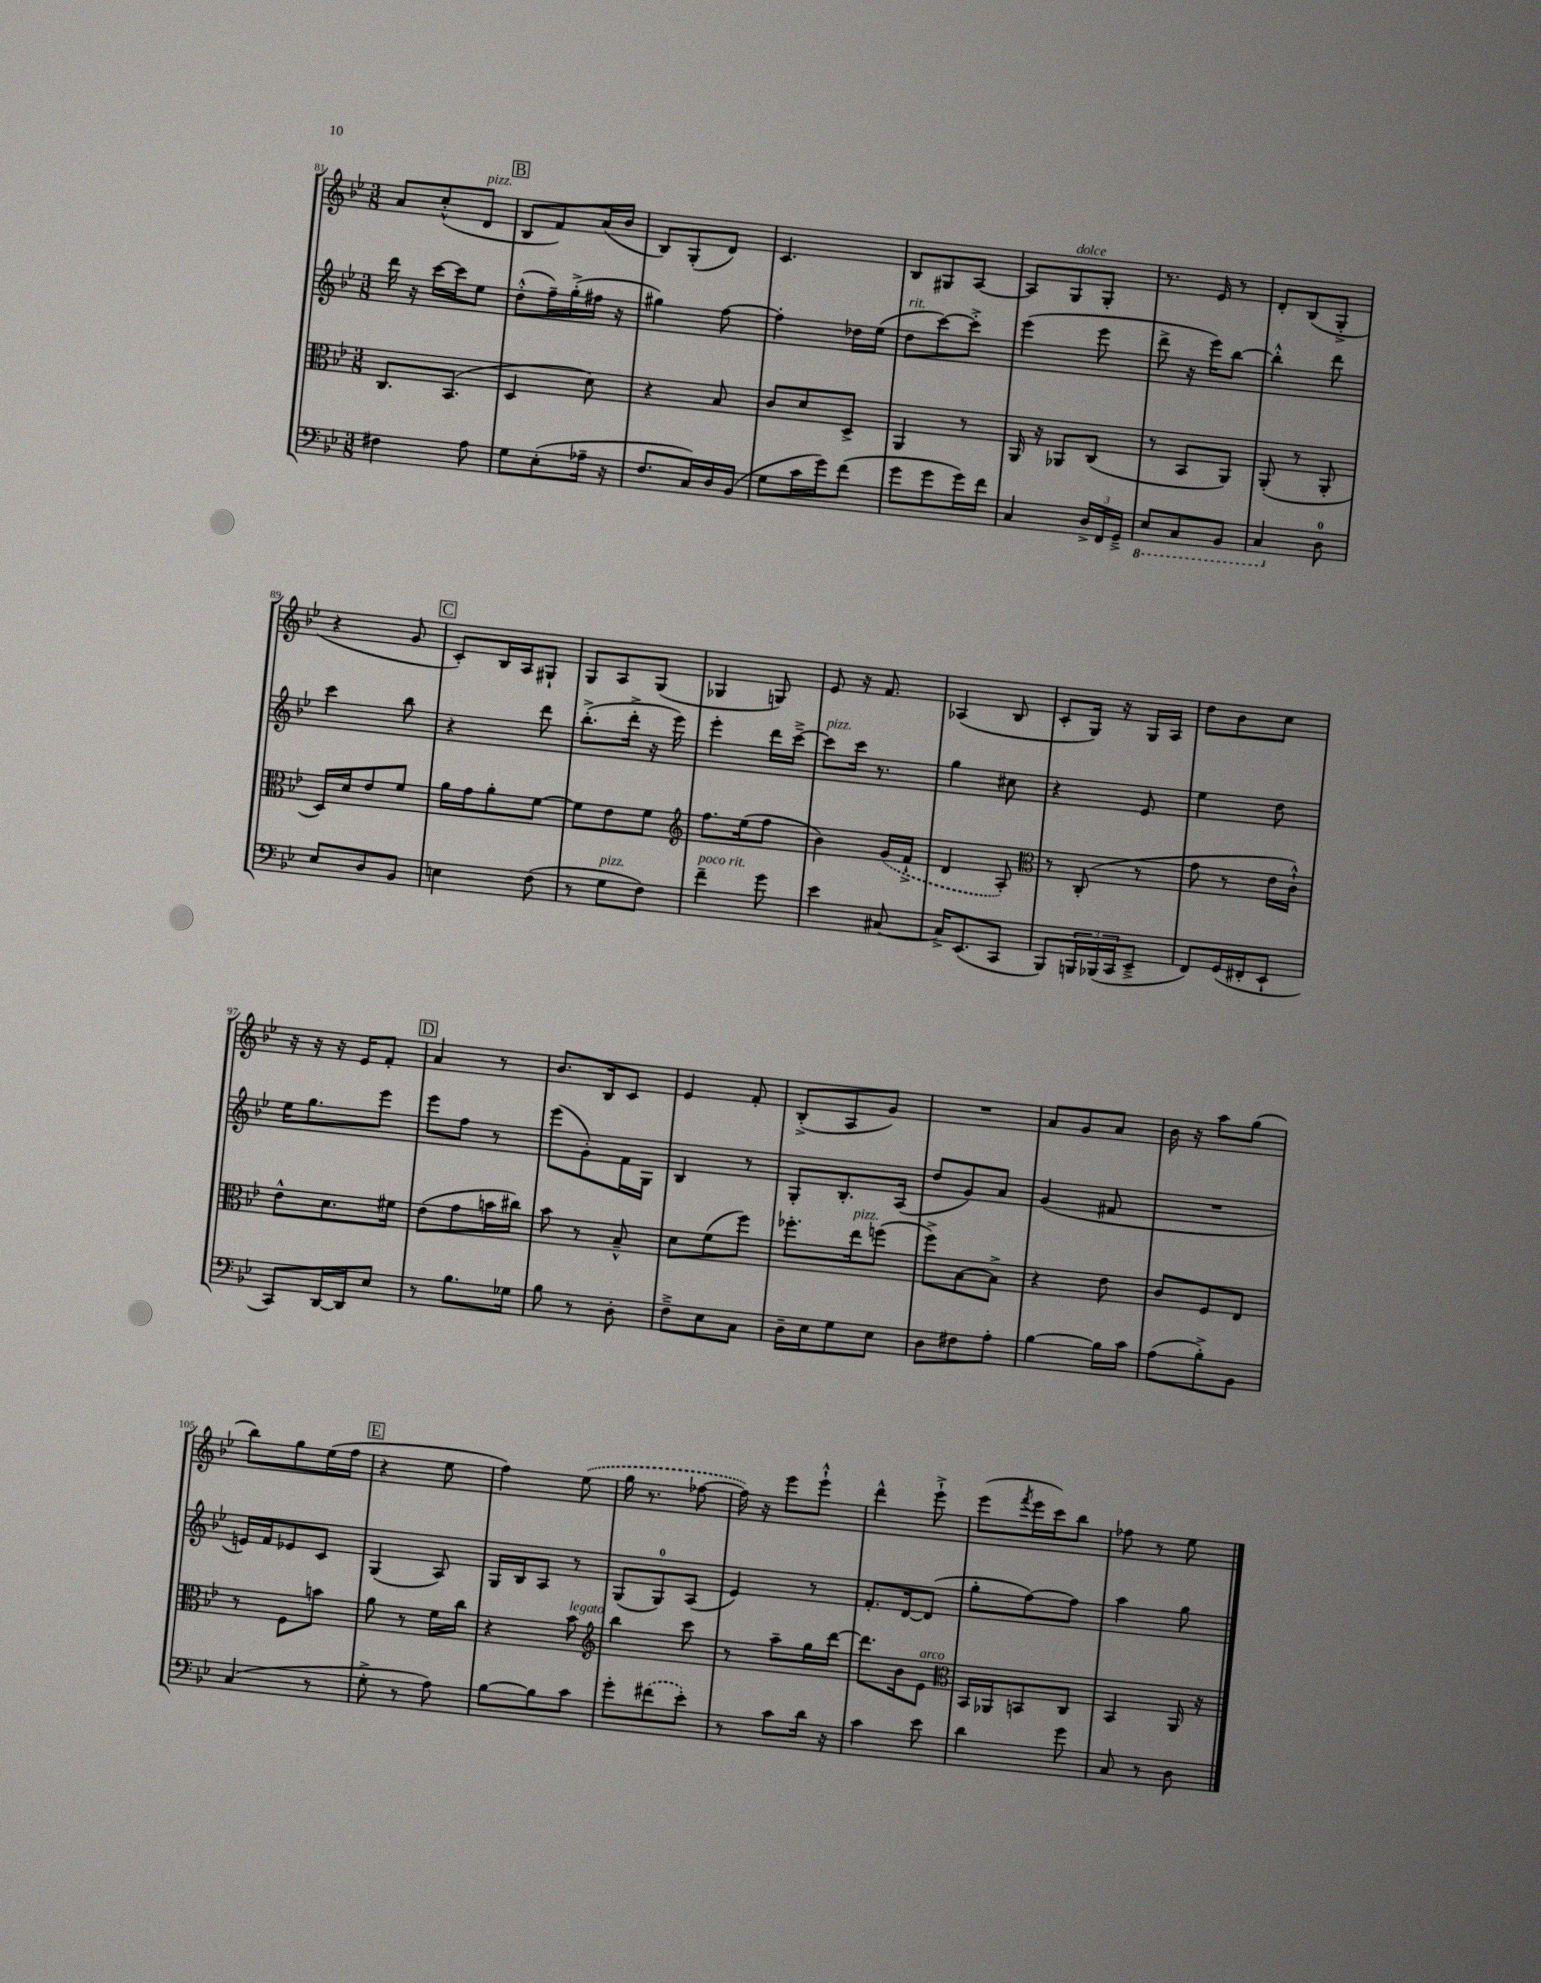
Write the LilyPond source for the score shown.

<<
\new StaffGroup <<
\new Staff = "s0" {
    \clef treble \key bes \major \numericTimeSignature \time 3/8
    a'8 c''8-.-^( d'8^\markup { \italic "pizz." } |
    \mark \markup { \box "B" } bes8 f'8) a'16( bes'16 |
    bes8) g8-.( d'8) |
    c'4. |
    bes8 gis8 a8~ |
    a8 g8^\markup { \italic "dolce" } g8-. |
    r8. ees'16 r8 |
    d'8-. bes8( g8-.-> |
    r4 g'8 |
    \mark \markup { \box "C" } c'8-.) bes16 a16 gis8-! |
    g8 a8 g8( |
    ges4 g8) |
    ees'8 r16 f'8. |
    aes4( bes8 |
    c'8-. g16) r16 g16 a16 |
    d''8 bes'8 c''8 |
    r16 r16 r16 ees'16 f'8-. |
    \mark \markup { \box "D" } a'4 r8 |
    bes'8. bes16 c'8 |
    ees'4 f'8-. |
    bes8-.->( a8 g'8) |
    R4. |
    a'8 g'8 a'8 |
    bes'16 r16 a''8 g''8( |
    bes''8) g''8 ees''16( f''16 |
    \mark \markup { \box "E" } r4 ees''8 |
    f''4) \once \slurDashed ees''8( |
    g''16 r8. fes''8~ |
    fes''16) r16 ees'''8 ees'''8-!-^ |
    d'''4-^ ees'''8-!-> |
    ees'''8( \acciaccatura { f'''8 } ees'''16 c'''16) bes''8 |
    fes''8 r8 ees''8 \bar "|." |
}
\new Staff = "s1" {
    \clef treble \key bes \major \numericTimeSignature \time 3/8
    d'''16 r16 c'''16~ c'''16 ees''8 |
    \mark \markup { \box "B" } d''8-.-^( f''16--) g''16-.->( fis''16 r16 |
    gis''4) f''8~ |
    f''4-. des''16 ees''16( |
    d''8^\markup { \italic "rit." } c'''8~) c'''8-.-> |
    ees'''4( ees'''8 |
    d'''8-> r16 ees'''16) bes''8~ |
    bes''4-.-^ d'''8 |
    c'''4 bes''8 |
    \mark \markup { \box "C" } r4 d'''8 |
    bes''8.-.->( d'''16-.-> r16 ees'''16) |
    ees'''4-. d'''16 c'''16~---> |
    c'''8^\markup { \italic "pizz." } c'''16 r8. |
    g''4 cis''8 |
    r4 ees'8 |
    ees''4 d''8 |
    ees''16 g''8. ees'''8 |
    \mark \markup { \box "D" } ees'''8 f''8 r8 |
    ees'''8( g'8-.) f'16 g16 |
    bes4 r8 |
    g8-. bes8.-. a16( |
    d''8 g'8) a'8 |
    g'4( fis'8 |
    R4. |
    e'16) f'16 ees'8 c'8 |
    \mark \markup { \box "E" } g4( a8) |
    g16 bes16 a8 r8 |
    g8( g8-0) a8( |
    ees'4) r8 |
    f'8.-. d'16~ d'8( |
    g''8-. f''8~) f''8 |
    a''4 g''8 \bar "|." |
}
\new Staff = "s2" {
    \clef alto \key bes \major \numericTimeSignature \time 3/8
    c8. bes,8.( |
    \mark \markup { \box "B" } d4 d'8) |
    r4 bes8 |
    c'8 d'8 d8-> |
    a,4 r8 |
    a,16 r16 aes,8 c8( |
    r8 bes,8 a,8) |
    a,8-.( r8 a,8-. |
    d16) d'16 ees'8 f'8 |
    \mark \markup { \box "C" } a'16 g'16 a'8-. f'8~ |
    f'8 ees'8 f'8 |
    \clef treble f''8. ees''16( f''8 |
    bes'4) \once \slurDashed g'16( f'16-!-> |
    d'4 a8-.) |
    \clef alto r8 c8-.( r8 |
    g'8 r8 ees'16 c'16-!-^) |
    ees'8-^ d'8. fis'16 |
    \mark \markup { \box "D" } ees'8( g'8 b'16 cis''16) |
    bes'8 r8 bes8---^ |
    d'8 f'8( f''8) |
    fes''8.-. ees''16^\markup { \italic "pizz." } f''8( |
    f''8->) bes8~ bes8-> |
    r4 ees'8 |
    c'8 f8 ees8 |
    r8 f8 b'8 |
    \mark \markup { \box "E" } a'8 r8 f'16 c''16 |
    r4 bes'8^\markup { \italic "legato" } |
    \clef treble bes''4 c'''8 |
    r8 a''8-- g''16 d'''16~ |
    d'''8. bes'16 ees'8^\markup { \italic "arco" } |
    \clef alto bes,16 aes,16 b,8 c8 |
    bes,4 a,16 r16 \bar "|." |
}
\new Staff = "s3" {
    \clef bass \key bes \major \numericTimeSignature \time 3/8
    fis4 a8 |
    \mark \markup { \box "B" } g8 ees8-.( aes16-- r16 |
    f8. c16) d16 bes,16( |
    g8 c'16 g'16) f'8( |
    g'8 g'8 g'16) f'16 |
    c4 \tuplet 3/2 { d16-> f,16 g,16---> } |
    \ottava #-1 ees,8 c,8 bes,,8 |
    c,4 \ottava #0 d8-0 |
    ees8 d8 bes,8 |
    \mark \markup { \box "C" } e4 f8( |
    r8 g8^\markup { \italic "pizz." } f8) |
    f'4--^\markup { \italic "poco rit." } g'8 |
    ees'4 cis8~ |
    cis16-> ees,8.( c,8 |
    bes,,8) \tuplet 3/2 { b,,16 bes,,16( c,16 } ees,8---> |
    f,8) g,16( fis,16-. ees,8-! |
    c,8) d,16~ d,16 ees8 |
    \mark \markup { \box "D" } r8 bes8. ges16 |
    bes8 r8 d8-. |
    f8---> ees8 c8 |
    d16-- ees16 g8 ees8 |
    d8 fis8 a8-. |
    bes4~ bes16 c'16 |
    a8( bes8-.->) bes,8 |
    c4( r8 |
    \mark \markup { \box "E" } g8-.-> r8 a8) |
    bes8~ bes8 c'8 |
    g'8-. \once \slurDashed fis'8( ees'8-.) |
    r8 c'8 d'16 r16 |
    c'4 ees'8 |
    d'4 g'8 |
    c8 r8 d8 \bar "|." |
}
>>
>>
\layout { \context { \Score currentBarNumber = #81 } }
